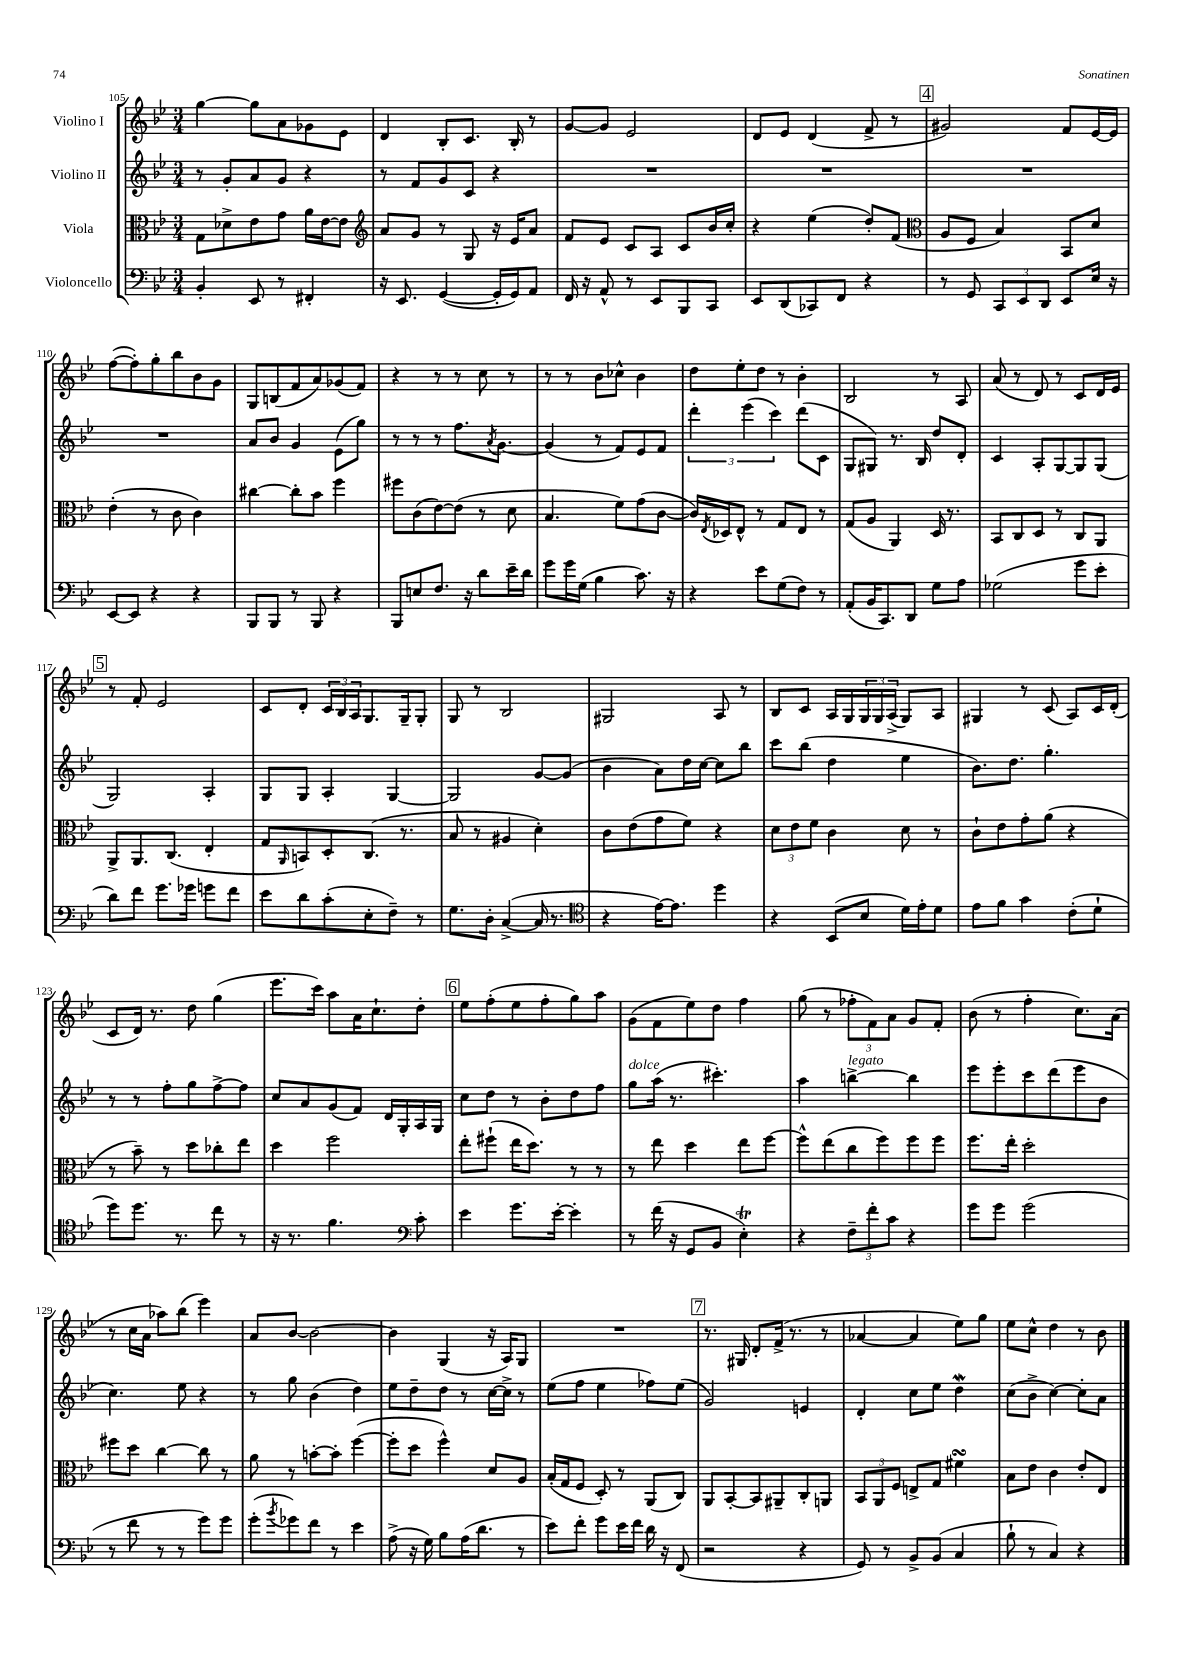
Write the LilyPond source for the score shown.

<<
\new StaffGroup <<
\new Staff = "s0" \with { instrumentName = "Violino I" } {
    \clef treble \key bes \major \numericTimeSignature \time 3/4
    g''4~ g''8 a'8 ges'8 ees'8 |
    d'4 bes8-. c'8. bes16-. r8 |
    g'8~ g'8 ees'2 |
    d'8 ees'8 d'4( f'8-> r8 |
    \mark \markup { \box "4" } gis'2) f'8 ees'16~ ees'16 |
    f''8~( f''8-.) g''8-. bes''8 bes'8 g'8 |
    g8 b8( f'8 a'8) ges'8( f'8) |
    r4 r8 r8 c''8 r8 |
    r8 r8 bes'8 ces''8-^ bes'4 |
    d''8 ees''8-. d''8 r8 bes'4-. |
    bes2 r8 a8 |
    a'8( r8 d'8) r8 c'8 d'16 ees'16 |
    \mark \markup { \box "5" } r8 f'8-. ees'2 |
    c'8 d'8-. \tuplet 3/2 { c'16 bes16 a16 } g8. g16-- g8-. |
    g8 r8 bes2 |
    gis2 a8 r8 |
    bes8 c'8 a16 g16 \tuplet 3/2 { g16 g16 a16->( } g8) a8 |
    gis4 r8 c'8( a8) c'16 d'16-.( |
    c'8 d'16) r8. d''8 g''4( |
    ees'''8. c'''16) a''8 a'16 c''8.-! d''8-. |
    \mark \markup { \box "6" } ees''8 f''8-.( ees''8 f''8-. g''8) a''8 |
    g'8( f'8 ees''8) d''8 f''4 |
    g''8( r8 \tuplet 3/2 { fes''8-. f'8) a'8 } g'8 f'8-. |
    bes'8( r8 f''4-. c''8.) a'16( |
    r8 c''16 a'16 aes''8) bes''8( ees'''4) |
    a'8 bes'8~ bes'2~ |
    bes'4 g4( r16 a16) g8 |
    R2. |
    \mark \markup { \box "7" } r8. gis16 d'8-. f'16->( r8. r8 |
    aes'4~ aes'4 ees''8) g''8 |
    ees''8 c''8-^ d''4 r8 bes'8 \bar "|." |
}
\new Staff = "s1" \with { instrumentName = "Violino II" } {
    \clef treble \key bes \major \numericTimeSignature \time 3/4
    r8 g'8-. a'8 g'8 r4 |
    r8 f'8 g'8 c'8 r4 |
    R2. |
    R2. |
    \mark \markup { \box "4" } R2. |
    R2. |
    a'8 bes'8 g'4 ees'8( g''8) |
    r8 r8 r8 f''8. \acciaccatura { a'8 } g'8.~ |
    g'4( r8 f'8) ees'8 f'8 |
    \tuplet 3/2 { d'''4-. ees'''4( c'''4) } d'''8( c'8 |
    g8 gis8) r8. bes16 d''8 d'8-. |
    c'4 a8-. g8~ g8 g8( |
    \mark \markup { \box "5" } g2) a4-. |
    g8 g8 a4-. g4~ |
    g2 g'8~ g'8( |
    bes'4 a'8) d''16 c''16~ c''8 bes''8 |
    c'''8 bes''8( d''4 ees''4 |
    bes'8.) d''8. g''4.-. |
    r8 r8 f''8-. g''8 f''8~-> f''8 |
    c''8 a'8 g'8( f'8) d'16 g16-. a16 g16 |
    \mark \markup { \box "6" } c''8 d''8 r8 bes'8-. d''8 f''8 |
    g''8^\markup { \italic "dolce" } a''16( r8. cis'''4.-.) |
    a''4 b''4~->^\markup { \italic "legato" } b''4 |
    ees'''8 ees'''8-. c'''8 d'''8( ees'''8 bes'8 |
    c''4.) ees''8 r4 |
    r8 g''8 bes'4( d''4) |
    ees''8 d''8-- d''8 r8 c''16~ c''16-> r8 |
    ees''8( f''8 ees''4 fes''8) ees''8( |
    \mark \markup { \box "7" } g'2) e'4 |
    d'4-. c''8 ees''8 d''4\mordent |
    c''8( bes'8-> c''4~) c''8-. a'8 \bar "|." |
}
\new Staff = "s2" \with { instrumentName = "Viola" } {
    \clef alto \key bes \major \numericTimeSignature \time 3/4
    g8 des'8-> ees'8 g'8 a'16 ees'16~ ees'8 |
    \clef treble a'8 g'8 r8 g8 r16 ees'16 a'8 |
    f'8 ees'8 c'8 a8 c'8 bes'16 c''16-. |
    r4 ees''4( d''8-.) f'8( |
    \mark \markup { \box "4" } \clef alto a8 f8 bes4) bes,8 d'8 |
    ees'4-.( r8 c'8 c'4) |
    cis''4~ cis''8-. bes'8 f''4 |
    fis''8 c'8( ees'8~) ees'8( r8 d'8 |
    bes4. f'8) g'8( c'8~ |
    c'16) \acciaccatura { ees8 } des16 ees8-^ r8 g8 ees8 r8 |
    g8( a8 a,4) d16 r8. |
    bes,8 c8 d8 r8 c8 a,8 |
    \mark \markup { \box "5" } a,8-> a,8. c8.( ees4-. |
    g8 \grace { a,16 } b,8) d8-. c8.( r8. |
    bes8 r8 ais4 d'4-.) |
    c'8 ees'8( g'8 f'8) r4 |
    \tuplet 3/2 { d'8 ees'8 f'8 } c'4 d'8 r8 |
    c'8-! ees'8 g'8-. a'8( r4 |
    r8 bes'8--) r8 d''8 ces''8-. ees''8 |
    d''4 f''2 |
    \mark \markup { \box "6" } ees''8-. fis''8-!( ees''16 d''8.) r8 r8 |
    r8 ees''8 d''4 ees''8 f''8~ |
    f''8-^ ees''8( c''8 f''8) f''8 f''8 |
    f''8. ees''16-. d''2-. |
    fis''8 d''8 c''4~ c''8 r8 |
    a'8 r8 b'8~-. b'8-. f''4~( |
    f''8-. d''8 f''4-^) d'8 a8 |
    bes16-.( g16 f8 d8-.) r8 a,8( c8) |
    \mark \markup { \box "7" } a,8 bes,8~-. bes,8 ais,8-- c8-. a,8 |
    \tuplet 3/2 { bes,8 a,8 f8 } e8-> g8 fis'4\turn |
    bes8 ees'8 c'4 ees'8-. ees8 \bar "|." |
}
\new Staff = "s3" \with { instrumentName = "Violoncello" } {
    \clef bass \key bes \major \numericTimeSignature \time 3/4
    bes,4-. ees,8 r8 fis,4-. |
    r16 ees,8. g,4~( g,16-. g,16) a,8 |
    f,16 r16 a,8-^ r8 ees,8 bes,,8 c,8 |
    ees,8 d,8( ces,8) f,8 r4 |
    \mark \markup { \box "4" } r8 g,8 \tuplet 3/2 { c,8 ees,8 d,8 } ees,8 ees16 r16 |
    ees,8~ ees,8 r4 r4 |
    bes,,8 bes,,8 r8 bes,,8 r4 |
    bes,,8 e8 f8. r16 d'8 ees'16-- d'16 |
    g'8 g'16 g16( bes4 c'8.) r16 |
    r4 ees'8 g8( f8) r8 |
    a,8-.( bes,16 c,8.) d,8 g8 a8 |
    ges2( g'8 ees'8-. |
    \mark \markup { \box "5" } d'8) f'8 g'8. ges'16 g'8 f'8 |
    ees'8 d'8 c'8-.( ees8-. f8--) r8 |
    g8. d16-. c4~->( c16 r8. |
    \clef tenor r4 ees'16~) ees'8. d''4 |
    r4 bes,8( bes8 d'16) ees'16-. d'8 |
    ees'8 f'8 g'4 c'8-.( d'8-! |
    d''8) d''8. r8. c''8 r8 |
    r16 r8. f'4. \clef bass c'8-. |
    \mark \markup { \box "6" } ees'4 g'8. ees'16~-. ees'4-. |
    r8 f'16( r16 g,8 bes,8 ees4-.\trill) |
    r4 \tuplet 3/2 { f8-- f'8-. c'8 } r4 |
    g'8 g'8 g'2( |
    r8 f'8 r8 r8 g'8) g'8 |
    g'8-.( \acciaccatura { bes'8 } ges'8) f'8 r8 ees'4 |
    a8->( r16 g16) bes8 a16( d'8. r8 |
    ees'8) f'8-. g'8 ees'16 f'16 d'16 r16 f,8( |
    \mark \markup { \box "7" } r2 r4 |
    g,8) r8 bes,8-> bes,8( c4 |
    bes8-! r8 c4) r4 \bar "|." |
}
>>
>>
\layout { \context { \Score currentBarNumber = #105 } }
